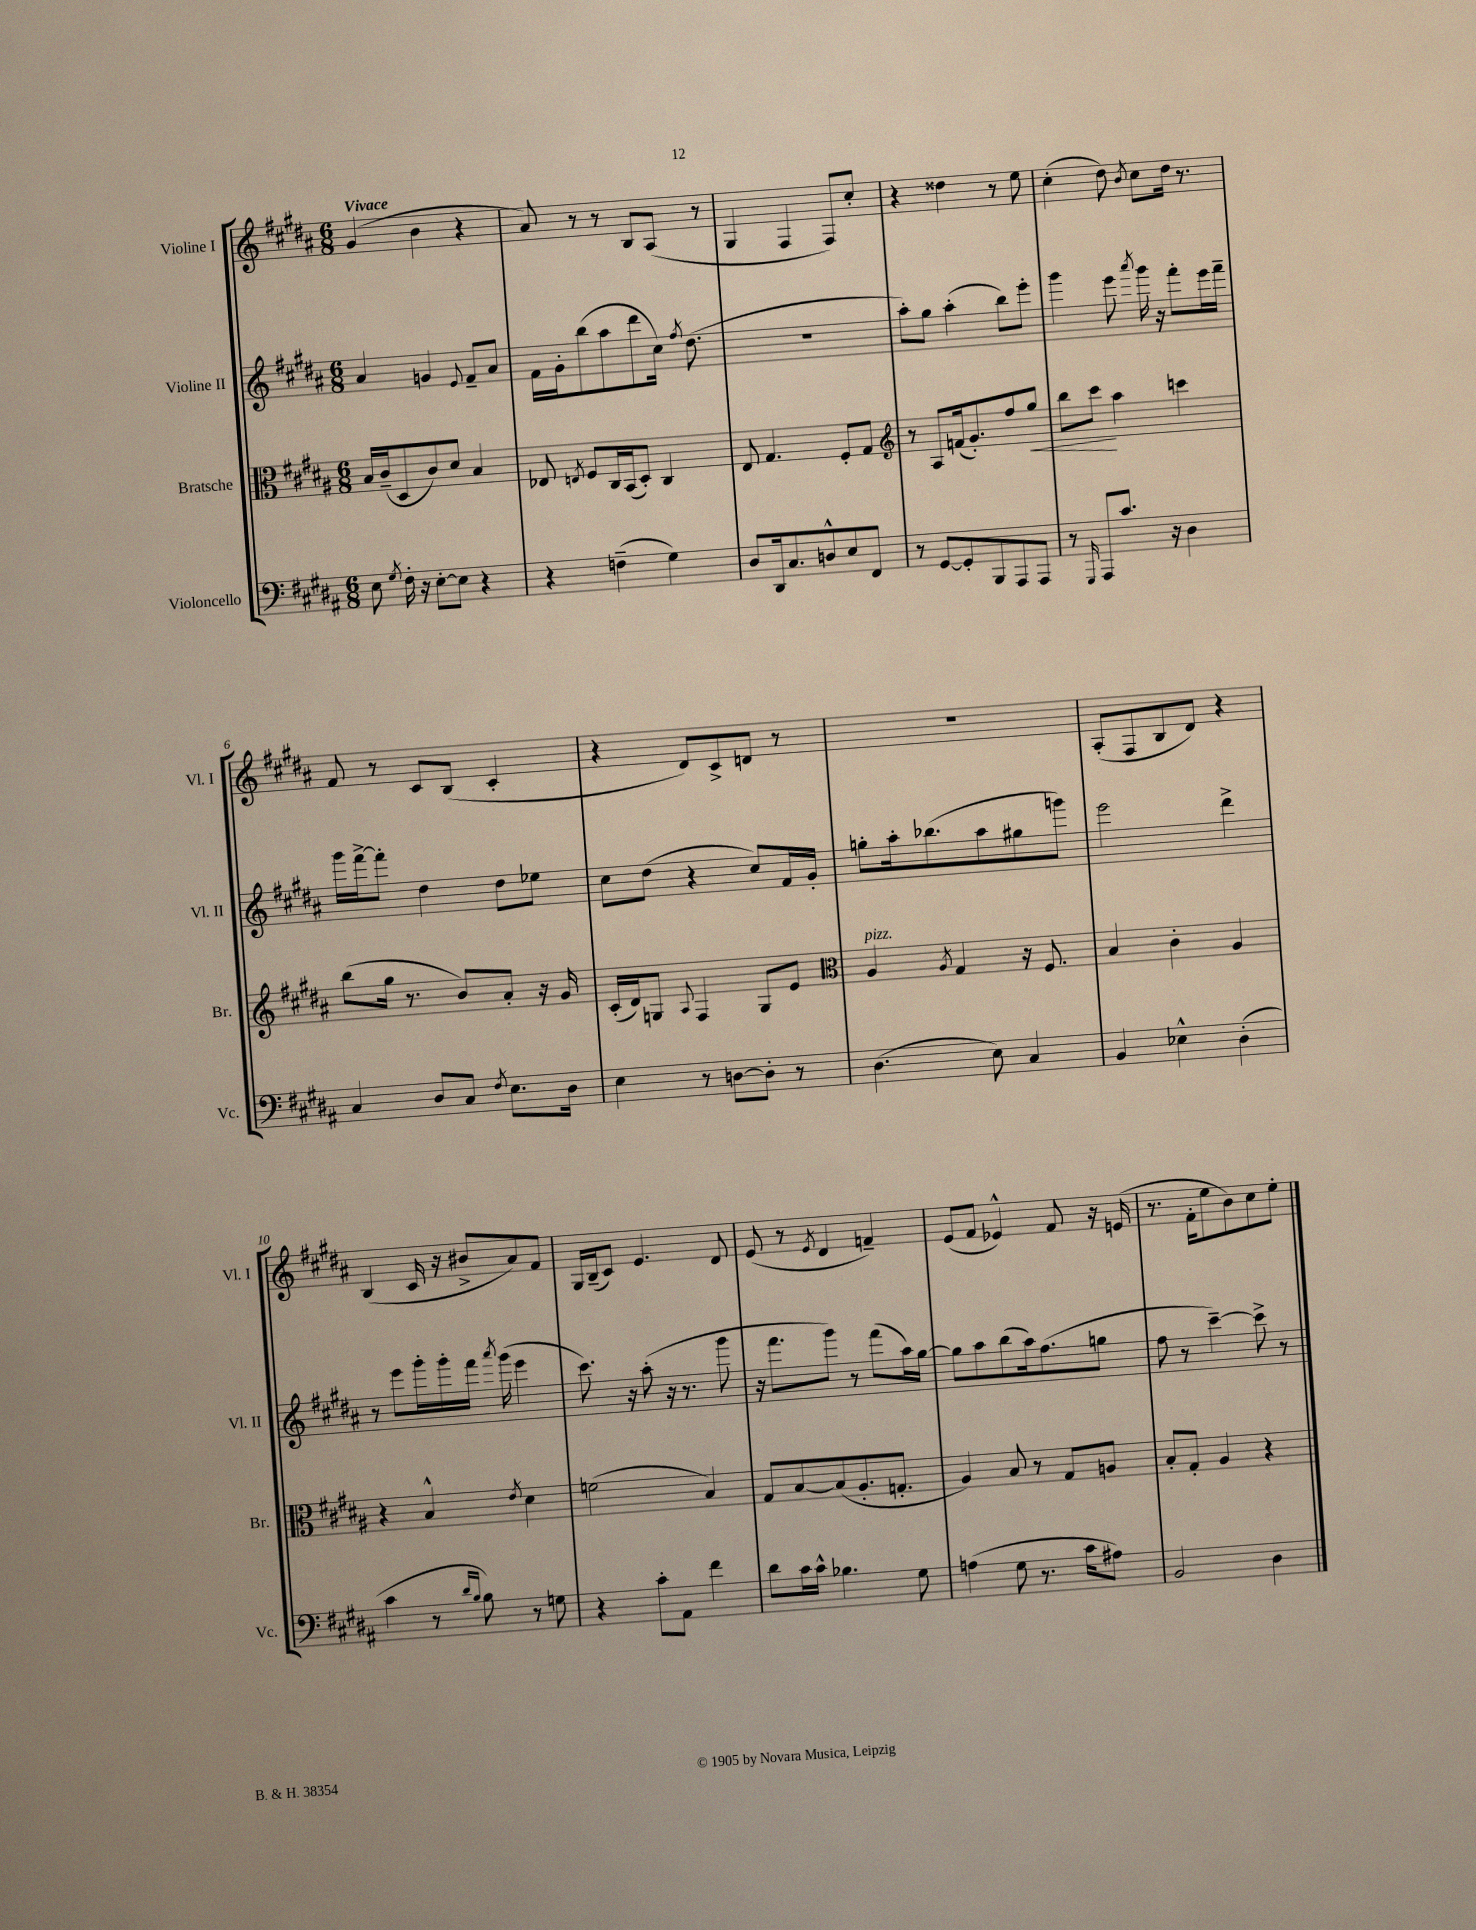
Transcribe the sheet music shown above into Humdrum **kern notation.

**kern	**kern	**dynam	**kern	**kern
*part4	*part3	*part3	*part2	*part1
*staff4	*staff3	*staff3	*staff2	*staff1
*I"Violoncello	*I"Bratsche	*	*I"Violine II	*I"Violine I
*I'Vc.	*I'Br.	*	*I'Vl. II	*I'Vl. I
*clefF4	*clefC3	*	*clefG2	*clefG2
*k[f#c#g#d#a#]	*k[f#c#g#d#a#]	*	*k[f#c#g#d#a#]	*k[f#c#g#d#a#]
*M6/8	*M6/8	*	*M6/8	*M6/8
=1	=1	=1	=1	=1
!	!	!	!	!LO:TX:a:B:t=Vivace
8E\	16B/LL	.	4a#/	(4g#/
.	(16c#~/J	.	.	.
8qG#/	.	.	.	.
16F#'\	8D#/	.	.	.
16r	.	.	.	.
[8E'\L	8c#/)	.	4gn/	4b\
8E\J]	8d#/J	.	.	.
.	.	.	8qqe/	.
4r	4B/	.	8f#~/L	4r
.	.	.	8a#/J	.
=2	=2	=2	=2	=2
4r	8E-X/	.	16f#\LL	8a#/)
.	.	.	16g#'\J	.
.	8qEn/	.	.	.
.	8F#/L	.	(8bb\	8r
(4Fn~\	16C#/L	.	8aa#\	8r
.	(16BB/J	.	.	.
.	8D#'/J)	.	8ddd#\	8B/L
4G#\)	4C#/	.	16cc#\Jk)	(8A#/J
.	.	.	8qff#/	.
.	.	.	(8.dd#\	.
.	.	.	.	8r
=3	=3	=3	=3	=3
8D#/L	8E/	.	2.r	4G#/
16DD#/k	4.G#/	.	.	.
8.C#/	.	.	.	.
.	.	.	.	4F#/
8Dn^^/	.	.	.	.
8E/	8F#'/L	.	.	8F#/L)
8FF#/J	8G#/J	.	.	8cc#'/J
=4	=4	=4	=4	=4
*	*clefG2	*	*	*
8r	8r	.	8aa#'\L)	4r
[8GG#/L	8A#/L	.	8gg#\J	.
8GG#'/]	(16fn/k	.	(4aa#'\	4dd##X\
.	8.g#'/)	.	.	.
8BBB/	.	.	.	.
8AAA#/	8ff#/	.	8bb\L)	8r
!	!	!LO:HP:b	!	!
8AAA#/J	8gg#/J	<	8eee'\J	8ee\
=5	=5	=5	=5	=5
8r	8bb\L	.	4ggg#\	(4cc#'\
16qqGGG#/	.	.	.	.
8AAA#/L	8ccc#\J	.	.	.
8.c#/J	4aa#\	[	8eee\	8dd#\)
.	.	.	8qaaa#/	8qb/
.	.	.	16ggg#\	8cc#\L
16r	.	.	16r	.
4D#\	4cccn\	.	8fff#'\L	16dd#\Jk
.	.	.	.	8.r
.	.	.	16eee\L	.
.	.	.	16fff#~\JJ	.
!!LO:LB:g=z
=6	=6	=6	=6	=6
4C#/	(8bb\L	.	16ggg#\LL	8f#/
.	.	.	[16fff#^\J	.
.	16gg#\Jk	.	8fff#'\J]	8r
.	8.r	.	.	.
8D#/L	.	.	4dd#\	8c#/L
8C#/J	8b/L)	.	.	(8B/J
8qF#/	.	.	.	.
8.E\L	8a#'/J	.	8dd#\L	4c#'/
.	16r	.	8ee-X\J	.
16D#\Jk	16g#/	.	.	.
=7	=7	=7	=7	=7
4E\	(16c#'/LL	.	8cc#\L	4r
.	16d#/J)	.	.	.
.	8Gn/J	.	(8dd#\J	.
.	8qqA#/	.	.	.
8r	4F#/	.	4r	8d#/L)
[8Dn\L	.	.	.	8c#^/
8D'\J]	8G/L	.	8cc#/L)	8dn/J
8r	8e/J	.	16f#/L	8r
.	.	.	16g#'/JJ	.
=8	=8	=8	=8	=8
*	*clefC3	*	*	*
!	!LO:TX:a:i:t=pizz.	!	!	!
(4.D#\	4A#/	.	8ggn'\L	2.r
.	.	.	16aa#'\k	.
.	.	.	(8.bb-X\	.
.	8qA#/	.	.	.
.	4G#/	.	.	.
8E\)	.	.	8aa#\	.
4C#/	16r	.	8gg#X\	.
.	8.F#/	.	.	.
.	.	.	8gggn\J)	.
=9	=9	=9	=9	=9
4BB/	4B/	.	2eee\	(8A#'/L
.	.	.	.	8F#/
4E-X^^\	4c#'\	.	.	8B/
.	.	.	.	8d#/J)
(4D#'\	4A#/	.	4ddd#^\	4r
!!LO:LB:g=z
=10	=10	=10	=10	=10
4c#\	4r	.	8r	(4B/
.	.	.	8eee\L	.
8r	4B^^/	.	16ggg#'\L	16c#/
.	.	.	16ggg#'\	16r
16qqd#/LL	.	.	.	.
16qqB/JJ	.	.	.	.
8B\)	.	.	16fff#\JJ	8b#X^/L
.	.	.	8qaaa#/	.
.	.	.	(16ggg#\	.
.	8qe/	.	.	.
8r	4d#\	.	4eee\	8a#/)
8Gn\	.	.	.	8f#/J
=11	=11	=11	=11	=11
4r	(2fn\	.	8.ccc#\)	16G#/LL
.	.	.	.	(16B~/J
.	.	.	.	8c#/J)
.	.	.	16r	.
8c#'\L	.	.	(8aa#'\	4.e/
8AA#\J	.	.	16r	.
.	.	.	8.r	.
4f#\	4B/)	.	.	.
.	.	.	8ggg#\	8d#/
=12	=12	=12	=12	=12
8d#\L	8G#/L	.	16r	(8e/
.	.	.	8.fff#\L	.
16c#\L	[8B/	.	.	8r
16c#^^\JJ	.	.	.	.
.	.	.	.	8qe/
4.B-X\	(8B/]	.	8ggg#\J)	4d#/
.	8.A#'/	.	8r	.
.	.	.	(8fff#\L	4fn~/)
.	8.Gn'/J	.	.	.
8G#\	.	.	16aa#\L)	.
.	.	.	[16gg#\JJ	.
=13	=13	=13	=13	=13
(4An\	4A#/)	.	8gg#\L]	(8e/L
.	.	.	8aa#\	8f#/J
8G#\	8B/	.	(8bb\	4e-X^^/)
8.r	8r	.	16aa#\k)	.
.	.	.	(8.ff#\	.
.	8G#/L	.	.	8f#/
16c#\KL	.	.	.	.
8A#X\J)	8An/J	.	8ggn\J	16r
.	.	.	.	(16en/
=14	=14	=14	=14	=14
2BB/	8B'/L	.	8ff#\	8.r
.	8G#'/J	.	8r	.
.	.	.	.	16f#'\KL
.	4A#/	.	[4ccc#~\)	8ee\
.	.	.	.	8b\)
4D#\	4r	.	8ccc#^\]	8cc#\
.	.	.	8r	8ee'\J
==	==	==	==	==
*-	*-	*-	*-	*-
